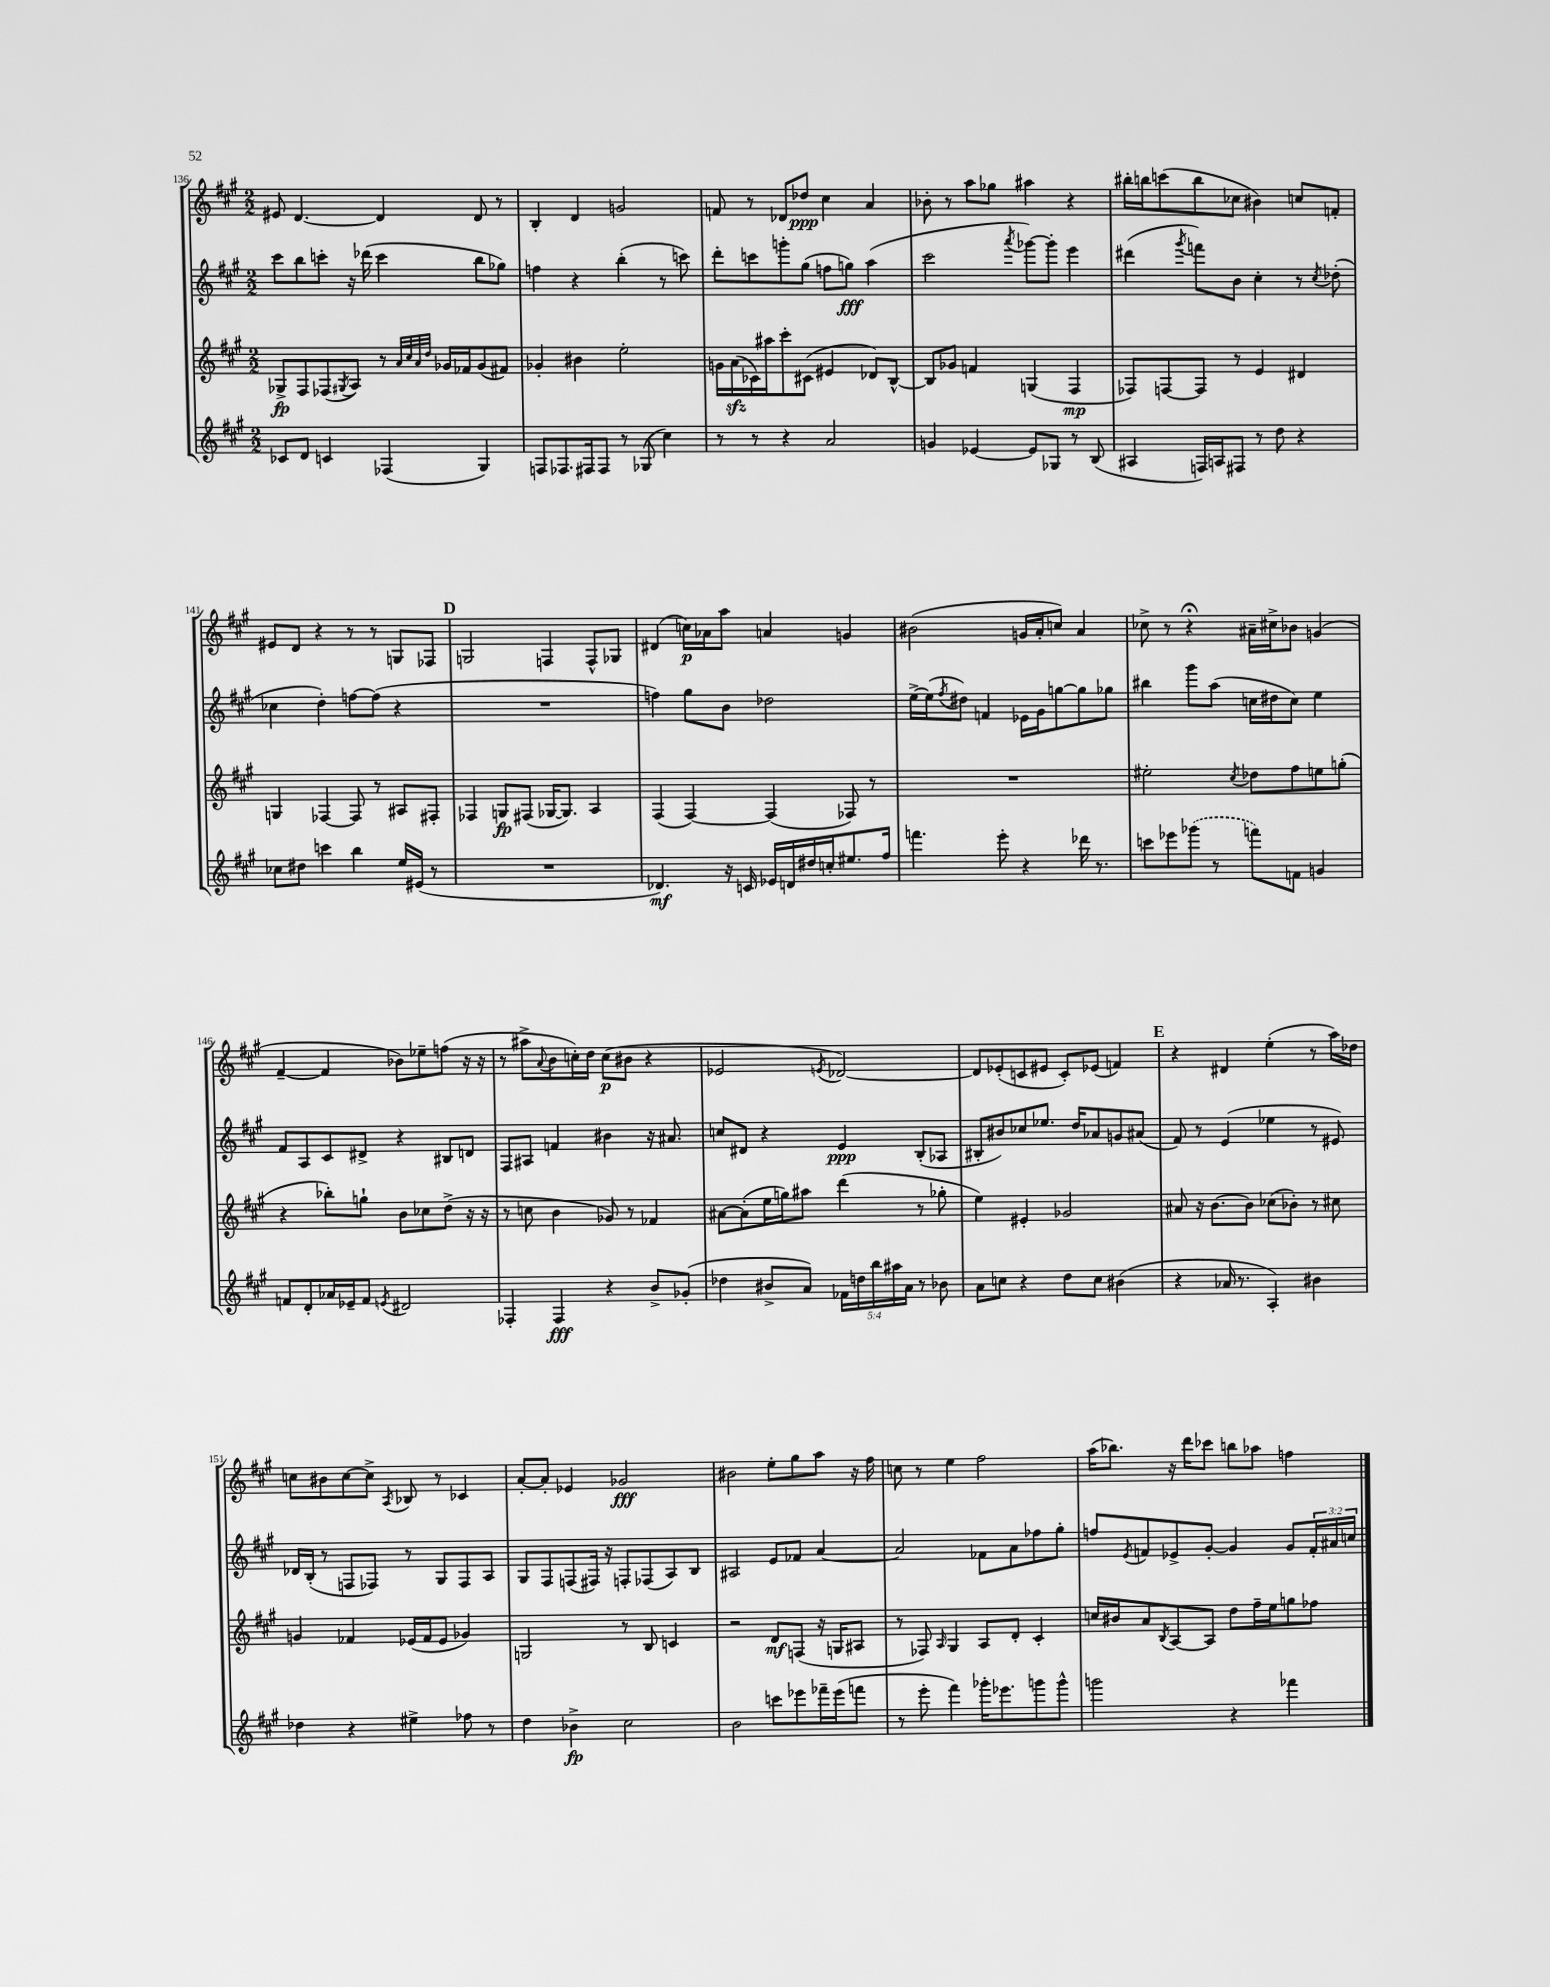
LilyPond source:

<<
\new StaffGroup <<
\new Staff = "s0" {
    \clef treble \key a \major \numericTimeSignature \time 2/2
    eis'8 d'4.~ d'4 d'8 r8 |
    b4-. d'4 g'2 |
    f'8 r8 des'8 des''8\ppp cis''4 a'4 |
    bes'8-. r8 a''8 ges''8 ais''4 r4 |
    bis''16-. b''16 c'''8( b''8 ces''8 bis'4) c''8 f'8-. |
    eis'8 d'8 r4 r8 r8 g8 fes8 |
    \mark \markup { \bold "D" } g2 f4 f8-^ ges8 |
    dis'4( c''16\p) aes'16 a''8 a'4 g'4 |
    bis'2( g'16 a'16-. c''8) a'4 |
    ces''8-> r8 r4\fermata ais'16-- cis''16-> bes'8 g'4( |
    fis'4~-- fis'4 bes'8) ees''8-- f''8( r16 r16 |
    r8 ais''8-> \appoggiatura { a'8 } b'8 c''16-.) d''16 c''8\p( bis'8 r4 |
    ees'2 \acciaccatura { e'8 } des'2~) |
    des'8 ees'8-.( c'8 eis'8 c'8-.) ees'8( f'4) |
    \mark \markup { \bold "E" } r4 dis'4 e''4-.( r8 a''16) des''16 |
    c''8 bis'8 c''8~ c''8-> \acciaccatura { a8 } bes8 r8 ces'4 |
    a'8~-. a'8-. ees'4 ges'2\fff |
    bis'2 e''8-. gis''8 a''8 r16 fis''16 |
    c''8 r8 e''4 fis''2 |
    a''16( bes''8.) r16 d'''16 ces'''8 b''8 aes''8 f''4 \bar "|." |
}
\new Staff = "s1" {
    \clef treble \key a \major \numericTimeSignature \time 2/2 \override Staff.TupletNumber.text = #tuplet-number::calc-fraction-text
    cis'''8 b''8 c'''8-. r16 des'''16( c'''4 b''8 ges''8) |
    f''4 r4 b''4-.( r8 c'''8) |
    d'''8-. c'''8 g'''8-. gis''8( f''8 g''8\fff) a''4( |
    cis'''2 \acciaccatura { a'''8 } ges'''8~) ges'''8-. e'''4 |
    dis'''4( \acciaccatura { gis'''8 } f'''8) b'8 cis''4-. r8 \acciaccatura { cis''8 } des''8-.( |
    ces''4 d''4-.) f''8~ f''8( r4 |
    \mark \markup { \bold "D" } R1 |
    f''4) gis''8 b'8 des''2 |
    e''16~-> e''16( \acciaccatura { fis''8 } dis''8) f'4 ees'16 gis'16 g''8~ g''8 ges''8 |
    bis''4 gis'''8 a''8( c''16 dis''16 c''8) e''4 |
    fis'8 a8 cis'8 dis'8-> r4 bis8 d'8 |
    fis8 ais8 f'4 bis'4 r16 ais'8. |
    c''8 dis'8 r4 e'4\ppp b8-.( aes8 |
    bis8-. bis'8) ces''8 ees''8. d''16 aes'8 g'8 ais'8( |
    \mark \markup { \bold "E" } fis'8) r8 e'4( ees''4 r8 eis'8) |
    des'16 b16-.( r8 f8 fes8) r8 gis8 fes8 a8 |
    gis8 fis8 f8( fis16) r16 f8-. fes8( a8) b8 |
    ais2 e'8 fes'8 a'4~ |
    a'2 fes'8 a'8 fes''8 gis''8-. |
    f''8 \acciaccatura { e'8 } f'8 ees'8-> gis'8~-. gis'4 gis'8 \tuplet 3/2 { f'16-. ais'16 c''16 } \bar "|." |
}
\new Staff = "s2" {
    \clef treble \key a \major \numericTimeSignature \time 2/2
    ges8->\fp fis8 fes8( \acciaccatura { gis8 } a8) r8 \grace { a'32 cis''32 a'32 d''32 } ges'16 fes'16 ges'8( fis'8) |
    ges'4-. bis'4 e''2-. |
    g'16 a'16\sfz( ces'16) ais''16 cis'''8-. cis'8( eis'4 des'8) b8~-^ |
    b8 ges'8 f'4 g4( fis4\mp |
    fes8) f8~ f8 r8 e'4 dis'4 |
    g4 fes4~ fes8 r8 ais8 fis8-. |
    \mark \markup { \bold "D" } fes4 g8\fp fis8( ges16~ ges8.) a4 |
    fis4( fis4~) fis4( fes8) r8 |
    R1 |
    eis''2-. \acciaccatura { cis''8 } des''8 fis''8 e''8 g''8-.( |
    r4 bes''8-.) g''8-! b'8 ces''8 d''8->( r16 r16 |
    r8 c''8 b'4 ges'8) r8 fes'4 |
    ais'8~ ais'8-.( e''16 g''16) ais''8 d'''4( r8 ges''8-. |
    e''4) eis'4-. ges'2 |
    \mark \markup { \bold "E" } ais'8 r16 b'8.~ b'8 ces''8( bes'8-.) r8 cis''8 |
    g'4 fes'4 ees'16( fes'16 ees'8 ges'4) |
    g2 r8 b8 c'4 |
    r2 d'8\mf f8( r16 g16 ais8 |
    r8 fes8) \grace { a16 } gis4 a8 d'8-. cis'4-. |
    c''16 bis'16 a'8 \acciaccatura { b8 } a8~ a8 d''8 fis''16-- e''16 g''8 fes''8 \bar "|." |
}
\new Staff = "s3" {
    \clef treble \key a \major \numericTimeSignature \time 2/2 \override Staff.TupletNumber.text = #tuplet-number::calc-fraction-text
    ces'8 d'8 c'4 fes4( gis4) |
    f8 fes8. fis16 fis8 r8 ges8( cis''4) |
    r8 r8 r4 a'2 |
    g'4 ees'4~ ees'8 ges8 r8 b8( |
    ais4 f16) a16 fis8 r8 d''8 r4 |
    ces''8 dis''8 c'''4 b''4 e''16 eis'16( r8 |
    \mark \markup { \bold "D" } R1 |
    des'4.\mf) r16 c'16 ees'16 d'16 dis''16 c''16-. eis''8. fis''16 |
    f'''4. e'''8-. r4 des'''16 r8. |
    c'''8 ees'''8 \once \slurDashed ges'''8( r8 f'''8) f'8 g'4 |
    f'8 d'8-. aes'16 ees'16-- f'8 \acciaccatura { e'8 } dis'2 |
    fes4-. fes4\fff r4 b'8-> ges'8-.( |
    des''4 bis'8-> a'8) \tuplet 5/4 { fes'16 d''16 b''16 ais''16 a'16 } r8 bes'8 |
    a'8 c''8 r4 d''8 c''8 bis'4( |
    \mark \markup { \bold "E" } r4 aes'16 r8. a4-.) bis'4 |
    des''4 r4 eis''4-> fes''8 r8 |
    d''4 bes'4->\fp cis''2 |
    b'2 c'''8 ees'''8 fes'''16-- ees'''16( f'''8 |
    r8 e'''8-. fis'''4) ges'''16-. ees'''8. g'''8 g'''8-^ |
    g'''2 r4 fes'''4 \bar "|." |
}
>>
>>
\layout { \context { \Score currentBarNumber = #136 } }
